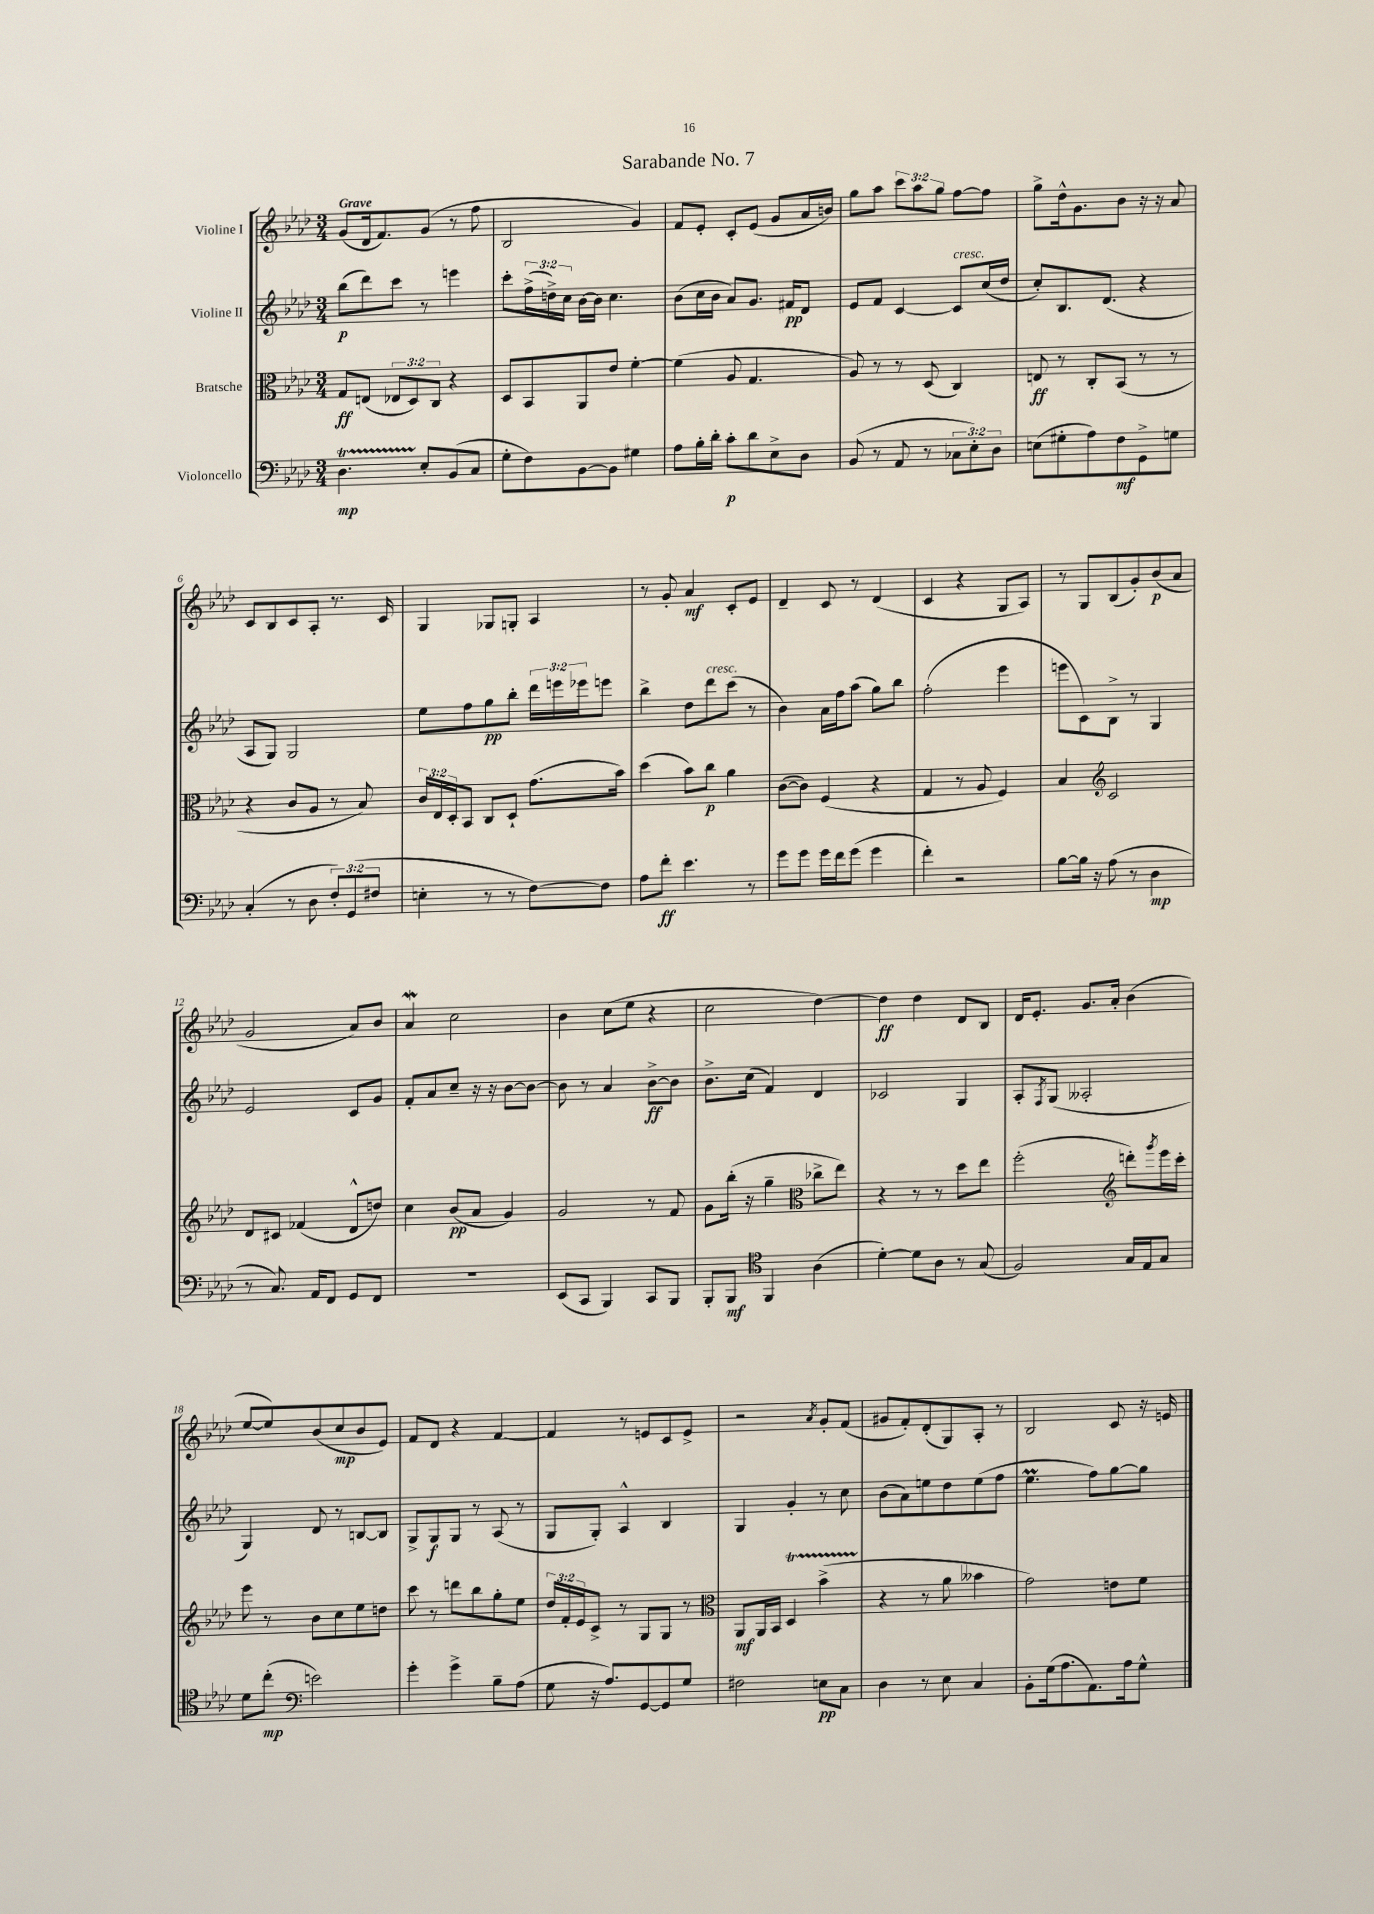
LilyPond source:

\header { title = "Sarabande No. 7" }
<<
\new StaffGroup <<
\new Staff = "s0" \with { instrumentName = "Violine I" } {
    \clef treble \key aes \major \numericTimeSignature \time 3/4 \override Staff.TupletNumber.text = #tuplet-number::calc-fraction-text \tempo "Grave"
    g'8( des'16 f'8.) g'8( r8 f''8 |
    bes2 g'4) |
    f'8 ees'8-. c'8-. ees'8( g'8 aes'16 b'16) |
    g''8 aes''8 \tuplet 3/2 { c'''8 aes''8 g''8 } f''8~ f''8 |
    g''8-> des''16-^ g'8. bes'8 r16 r16 aes'8 |
    c'8 bes8 c'8 aes8-. r8. c'16 |
    g4 ges8 g8-. aes4 |
    r8 g'8-. aes'4\mf c'8-. ees'8 |
    des'4-- c'8 r8 des'4( |
    c'4 r4 g8 aes8) |
    r8 g8 bes8( g'8-.) bes'8\p( aes'8 |
    g'2 aes'8) bes'8 |
    aes'4\mordent c''2 |
    bes'4 c''8( ees''8 r4 |
    c''2 des''4~) |
    des''4\ff des''4 des'8 bes8 |
    des'16 ees'8.-. g'8. aes'16-. bes'4( |
    ees''8~ ees''8) bes'8( c''8\mp bes'8 ees'8) |
    f'8 des'8 r4 f'4~ |
    f'4 r8 e'8 c'8 e'8-> |
    r2 \acciaccatura { aes'8 } g'8-. f'8( |
    gis'8 f'8-.) des'8-.( g8) aes8-. r8 |
    bes2 c'8 r16 e'16 \bar "|." |
}
\new Staff = "s1" \with { instrumentName = "Violine II" } {
    \clef treble \key aes \major \numericTimeSignature \time 3/4 \override Staff.TupletNumber.text = #tuplet-number::calc-fraction-text
    bes''8\p( des'''8) c'''8 r8 e'''4 |
    c'''8-. \tuplet 3/2 { f''16->( d''16->) c''16 } bes'16~ bes'16 c''4. |
    bes'8( c''16 bes'16 aes'8) g'8. fis'16\pp des'8 |
    ees'8 f'8 c'4~ c'8^\markup { \italic "cresc." } c''16( des''16 |
    c''8-.) bes8. des'8.( r4 |
    aes8 g8) g2 |
    ees''8 f''8 g''8\pp bes''8-. \tuplet 3/2 { des'''16 e'''16 ees'''16 } e'''8 |
    bes''4-> des''8 des'''8^\markup { \italic "cresc." } c'''8( r8 |
    bes'4) aes'16 f''16 aes''8( g''8) bes''8 |
    f''2-.( ees'''4 |
    e'''8 c'8) bes8-> r8 g4 |
    ees'2 c'8 g'8 |
    f'8-. aes'8 c''8-- r16 r16 bes'8~ bes'8~ |
    bes'8 r8 aes'4 bes'8~->\ff bes'8 |
    bes'8.-> c''16( f'4) des'4 |
    ces'2 g4 |
    aes8-. \acciaccatura { f8 } g8( aeses2-. |
    g4) des'8 r8 b8~ b8 |
    g8-> g8\f g8 r8 aes8( r8 |
    g8 g8-.) aes4-^ bes4 |
    g4 g'4-. r8 c''8 |
    bes'8( aes'8) e''8 des''8 e''8( f''8 |
    ees''4.\prall f''8) g''8~ g''8 \bar "|." |
}
\new Staff = "s2" \with { instrumentName = "Bratsche" } {
    \clef alto \key aes \major \numericTimeSignature \time 3/4 \override Staff.TupletNumber.text = #tuplet-number::calc-fraction-text
    g8\ff e8( \tuplet 3/2 { ees8 des8) c8 } r4 |
    des8 bes,8 aes,8 ees'8 f'4~-. |
    f'4( aes8 g4. |
    aes8) r8 r8 des8( c4) |
    e8\ff r8 c8-. bes,8( r8 r8 |
    r4 c'8 aes8 r8 bes8) |
    \tuplet 3/2 { c'16 ees16 des16-. } bes,8 c8 des8-! g'8.( bes'16) |
    des''4( bes'8) c''8\p aes'4 |
    c'8~( c'8) f4( r4 |
    g4 r8 aes8 f4) |
    bes4 \clef treble c'2 |
    des'8 cis'8 fes'4( des'8-^ d''8) |
    c''4 bes'8\pp( aes'8 g'4) |
    g'2 r8 f'8 |
    g'8 bes''16-.( r16 g''4-- \clef alto ces''8-> ees''8) |
    r4 r8 r8 des''8 ees''8 |
    f''2-.( \clef treble d'''8-.) \acciaccatura { g'''8 } ees'''16 c'''16-. |
    ees'''8 r8 bes'8 c''8 ees''8 d''8 |
    c'''8 r8 d'''8 bes''8 g''8-. ees''8 |
    \tuplet 3/2 { des''16 f'16-. ees'16 } c'8-> r8 g8 g8 r8 |
    \clef alto aes,8\mf aes,16 bes,16 des4\startTrillSpan bes'4->( |
    r4\stopTrillSpan r8 aes'8 beses'4 |
    g'2) e'8 f'8 \bar "|." |
}
\new Staff = "s3" \with { instrumentName = "Violoncello" } {
    \clef bass \key aes \major \numericTimeSignature \time 3/4 \override Staff.TupletNumber.text = #tuplet-number::calc-fraction-text
    des4.\startTrillSpan\mp ees8-.\stopTrillSpan bes,8( c8 |
    g8-. f8) bes,8~ bes,8 gis4 |
    aes8 bes16-. des'16-. c'8-.\p des'8 ees8-> des8 |
    bes,8( r8 aes,8 r8 \tuplet 3/2 { ces8 ees8-.) des8 } |
    e8( gis8-. aes8) f8\mf g,8-> g8 |
    c4-.( r8 des8 \tuplet 3/2 { f8-.) g,8( fis8 } |
    e4-. r8 r8 f8~) f8 |
    aes8 f'8-.\ff ees'4. r8 |
    g'8 g'8 g'16 f'16 g'8( g'4 |
    f'4-.) r2 |
    bes8~ bes16 r16 aes8( r8 des4\mp |
    r8 c8.) aes,16 f,8 g,8 f,8 |
    R2. |
    ees,8( c,8 bes,,4) c,8 bes,,8 |
    bes,,8-. bes,,8\mf \clef tenor f,4 aes4( |
    des'4~-.) des'8 aes8 r8 g8( |
    f2) g16 ees16 g8 |
    des'8 c''8-.\mp( \clef bass e'2) |
    g'4-. g'4-> bes8-- aes8( |
    g8 r16 aes8.) g,8~ g,8 g8 |
    fis2 e8\pp c8 |
    des4 r8 ees8 c4 |
    bes,8-. g16( aes8. aes,8.) aes16 g8-^ \bar "|." |
}
>>
>>
